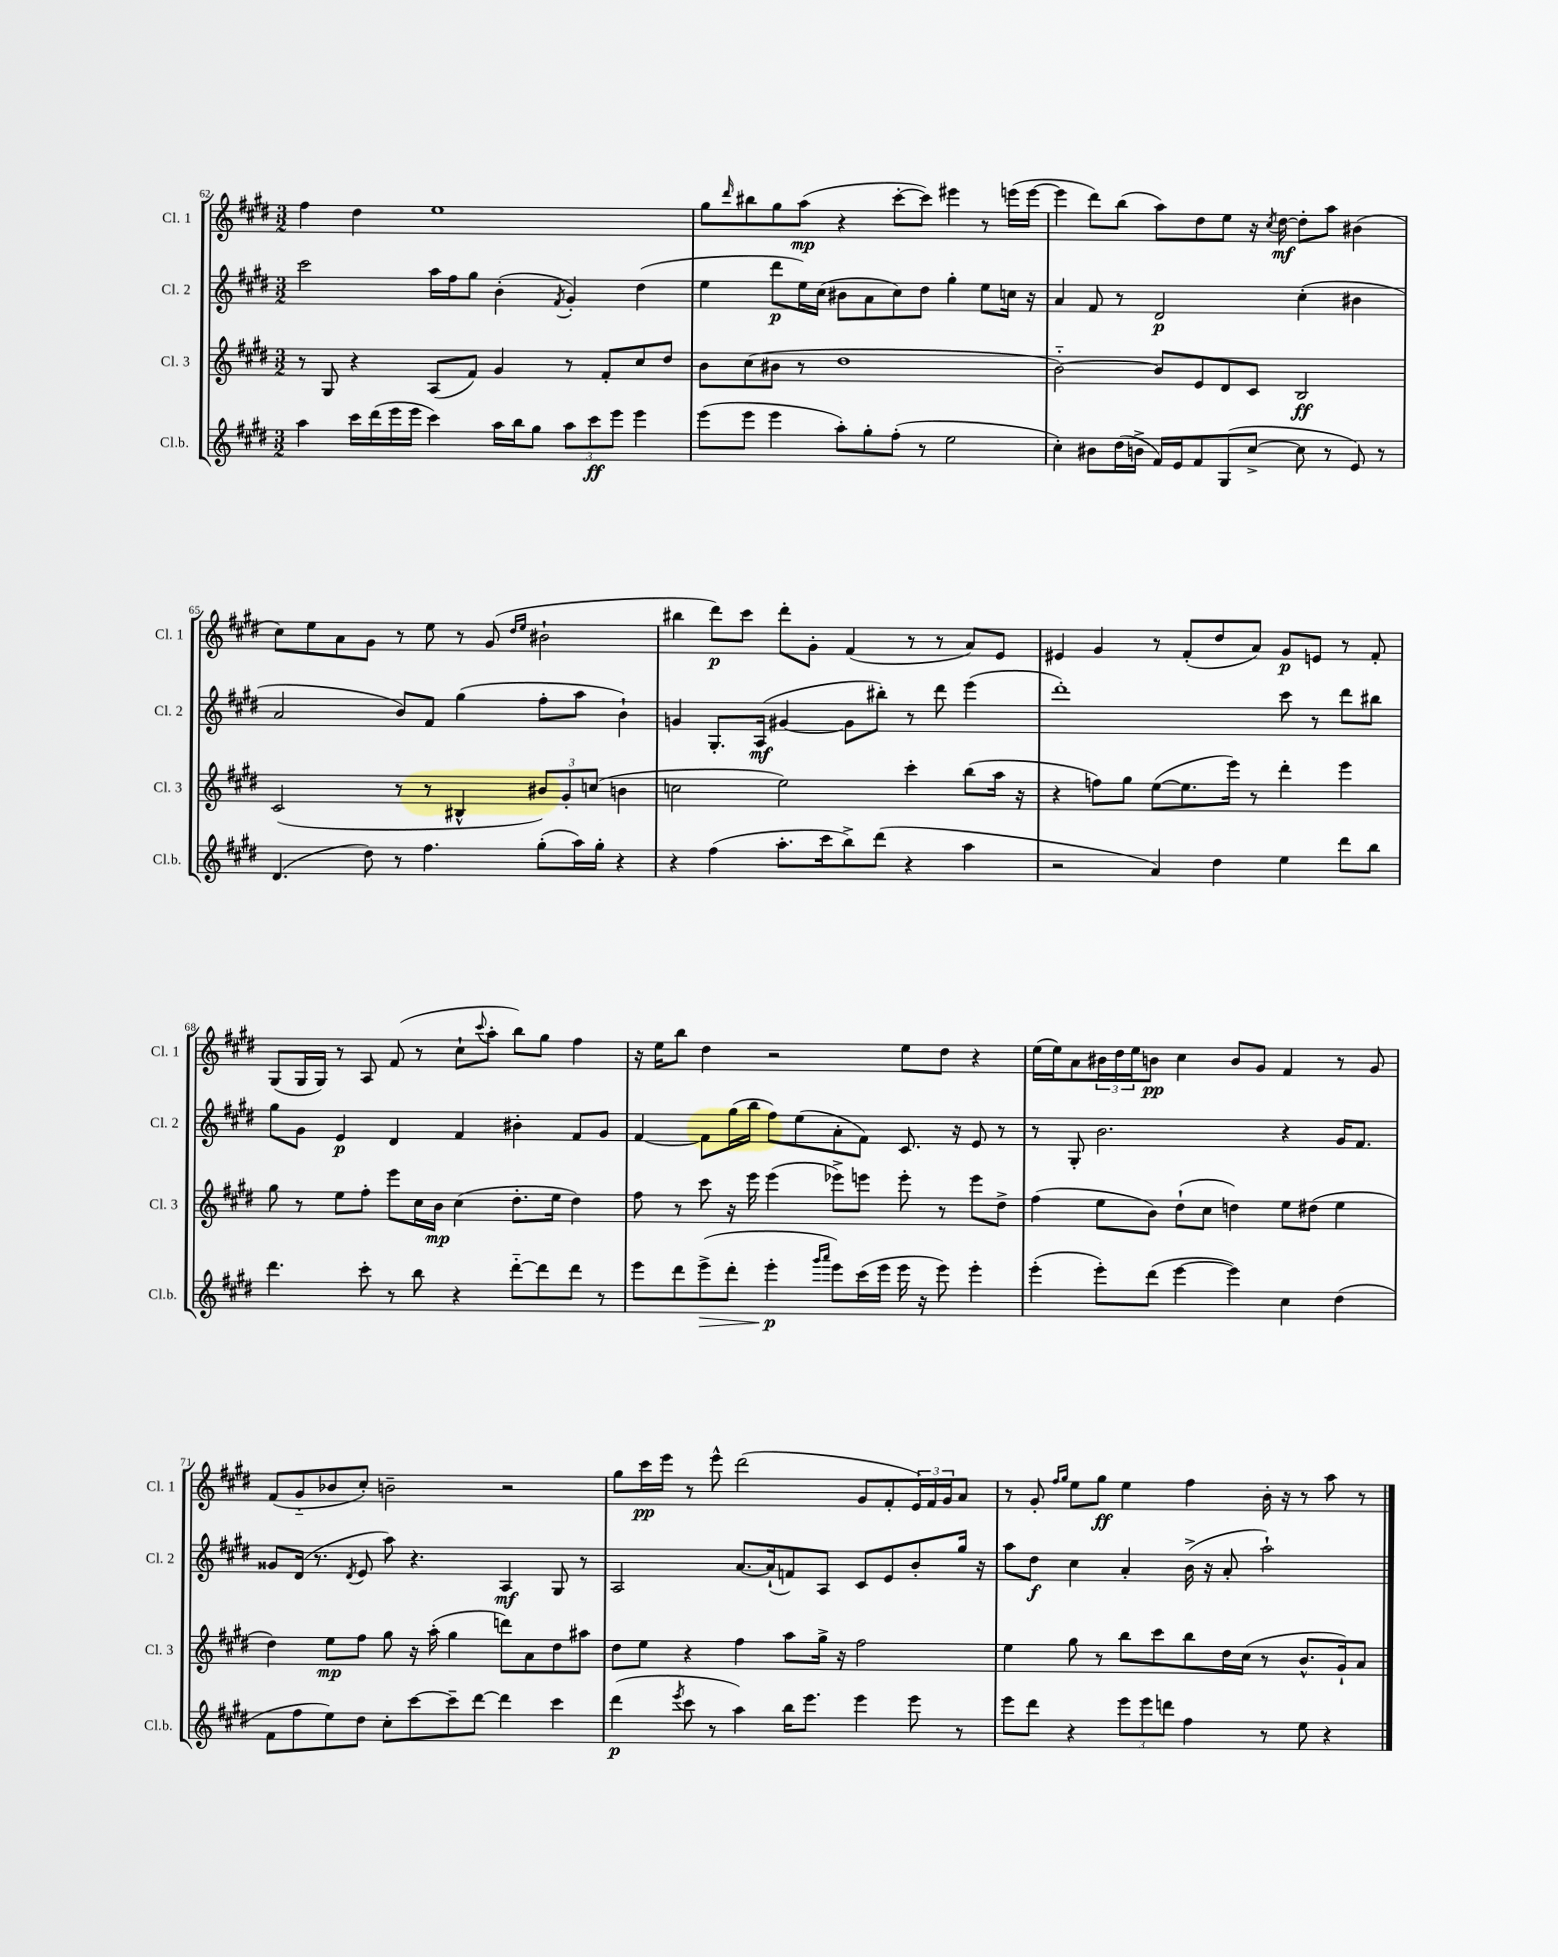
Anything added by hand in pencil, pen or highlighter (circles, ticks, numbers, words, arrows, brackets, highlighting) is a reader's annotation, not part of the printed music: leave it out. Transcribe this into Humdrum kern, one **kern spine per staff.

**kern	**dynam	**kern	**dynam	**kern	**dynam	**kern	**dynam
*part4	*part4	*part3	*part3	*part2	*part2	*part1	*part1
*staff4	*staff4	*staff3	*staff3	*staff2	*staff2	*staff1	*staff1
*I"Cl.b.	*	*I"Cl. 3	*	*I"Cl. 2	*	*I"Cl. 1	*
*I'Cl.b.	*	*I'Cl. 3	*	*I'Cl. 2	*	*I'Cl. 1	*
*clefG2	*	*clefG2	*	*clefG2	*	*clefG2	*
*k[f#c#g#d#]	*	*k[f#c#g#d#]	*	*k[f#c#g#d#]	*	*k[f#c#g#d#]	*
*M3/2	*	*M3/2	*	*M3/2	*	*M3/2	*
=62	=62	=62	=62	=62	=62	=62	=62
4aa\	.	8r	.	2ccc#\	.	4ff#\	.
.	.	8G#/	.	.	.	.	.
16ccc#\LL	.	4r	.	.	.	4dd#\	.
(16ddd#\	.	.	.	.	.	.	.
16eee\	.	.	.	.	.	.	.
16eee\JJ	.	.	.	.	.	.	.
4ccc#\)	.	(8A/L	.	16aa\LL	.	1ee	.
.	.	.	.	16ff#\J	.	.	.
.	.	8f#/J)	.	8gg#\J	.	.	.
16aa\LL	.	4g#/	.	(4b'\	.	.	.
16bb\J	.	.	.	.	.	.	.
8gg#\J	.	.	.	.	.	.	.
.	.	.	.	8qf#/	.	.	.
12aa\L	.	8r	.	4g#'/)	.	.	.
12ccc#\	ff	.	.	.	.	.	.
.	.	8f#'/L	.	.	.	.	.
12eee\J	.	.	.	.	.	.	.
4eee\	.	8cc#/	.	(4dd#\	.	.	.
.	.	8dd#/J	.	.	.	.	.
=63	=63	=63	=63	=63	=63	=63	=63
(8eee\L	.	8b\L	.	4ee\	.	8gg#\L	.
.	.	.	.	.	.	16qqddd#/	.
8eee\J	.	(8cc#\	.	.	.	8bb#X\	.
4eee\	.	8b#X\J	.	8ddd#\L	p	8gg#\	.
.	.	8r	.	16ee\L)	.	(8aa\J	mp
.	.	.	.	(16cc#\JJ	.	.	.
8aa'\L)	.	1dd#	.	8b#X\L	.	4r	.
8gg#'\	.	.	.	8a\	.	.	.
(8ff#'\J	.	.	.	8cc#\)	.	[8ccc#'\L	.
8r	.	.	.	8dd#\J	.	8ccc#\J])	.
2ee\	.	.	.	4gg#'\	.	4eee#X\	.
.	.	.	.	8ee\L	.	8r	.
.	.	.	.	16ccn\Jk	.	(16eeen\LL	.
.	.	.	.	16r	.	[16eee\JJ	.
=64	=64	=64	=64	=64	=64	=64	=64
4cc#'\)	.	[2b\)	.	4a/	.	4eee\]	.
8b#X\L	.	.	.	8f#/	.	8ddd#\L)	.
(16dd#\L	.	.	.	8r	.	(8bb\J	.
16bn^\JJ	.	.	.	.	.	.	.
16f#/LL)	.	8b/L]	.	2d#/	p	8aa\L)	.
16e/J	.	.	.	.	.	.	.
8f#/	.	8e/	.	.	.	8dd#\	.
(8G#/	.	8d#/	.	.	.	8ee\J	.
[8cc#^/J	.	8c#/J	.	.	.	16r	.
.	.	.	.	.	.	8qcc#/	.
.	.	.	.	.	.	[16dd#\	mf
8cc#\]	.	2B/	ff	(4cc#'\	.	8dd#'\L]	.
8r	.	.	.	.	.	8aa\J	.
8e/)	.	.	.	4b#X\	.	(4b#X\	.
8r	.	.	.	.	.	.	.
!!LO:LB:g=z
=65	=65	=65	=65	=65	=65	=65	=65
(4.d#/	.	(2c#/	.	2a/	.	8cc#\L)	.
.	.	.	.	.	.	8ee\	.
.	.	.	.	.	.	8a\	.
8dd#\)	.	.	.	.	.	8g#\J	.
8r	.	8r	.	8b/L)	.	8r	.
4.ff#\	.	8r	.	8f#/J	.	8ee\	.
.	.	4B#X^^/	.	(4gg#\	.	8r	.
.	.	.	.	.	.	(8g#/	.
.	.	.	.	.	.	16qqdd#/LL	.
.	.	.	.	.	.	16qqee/JJ	.
(8gg#'\L	.	12b#X/L)	.	8ff#'\L	.	2b#X`\	.
.	.	12g#'/	.	.	.	.	.
16aa\L)	.	.	.	8aa\J	.	.	.
.	.	(12ccn/J	.	.	.	.	.
16gg#'\JJ	.	.	.	.	.	.	.
4r	.	4bn\	.	4b`\)	.	.	.
=66	=66	=66	=66	=66	=66	=66	=66
4r	.	2ccn\	.	4gn/	.	4bb#X\	.
(4ff#\	.	.	.	8.G#'/L	.	8ddd#\L)	p
.	.	.	.	.	.	8ccc#\J	.
.	.	.	.	(16A/Jk	mf	.	.
8.aa'\L	.	2ee\)	.	[4g#X/	.	8ddd#'\L	.
.	.	.	.	.	.	8g#'\J	.
16ccc#\k	.	.	.	.	.	.	.
8bb^\)	.	.	.	8g#\L]	.	(4f#/	.
(8ddd#\J	.	.	.	8bb#X'\J)	.	.	.
4r	.	4ccc#'\	.	8r	.	8r	.
.	.	.	.	8ddd#\	.	8r	.
4aa\	.	(8bb\L	.	(4eee\	.	8a/L)	.
.	.	16aa\Jk	.	.	.	8e/J	.
.	.	16r	.	.	.	.	.
=67	=67	=67	=67	=67	=67	=67	=67
2r	.	4r	.	1ddd#')	.	4e#X/	.
.	.	8ffn\L)	.	.	.	4g#/	.
.	.	8gg#\J	.	.	.	.	.
4a/)	.	([8ee\L	.	.	.	8r	.
.	.	8.ee\]	.	.	.	(8f#'/L	.
4dd#\	.	.	.	.	.	8dd#/	.
.	.	16eee\Jk)	.	.	.	.	.
.	.	8r	.	.	.	8a/J)	.
4ee\	.	4ddd#'\	.	8ccc#\	.	8g#/L	p
.	.	.	.	8r	.	8en/J	.
8ddd#\L	.	4eee\	.	8ddd#\L	.	8r	.
8bb\J	.	.	.	8bb#X\J	.	8f#'/	.
!!LO:LB:g=z
=68	=68	=68	=68	=68	=68	=68	=68
4.ddd#\	.	8gg#\	.	8gg#\L	.	(8G#/L	.
.	.	8r	.	8g#\J	.	16G#/L	.
.	.	.	.	.	.	16G#/JJ)	.
.	.	8ee\L	.	4e/	p	8r	.
8ccc#'\	.	8ff#'\J	.	.	.	8A/	.
8r	.	8eee\L	.	4d#/	.	(8f#/	.
8bb\	.	16cc#\L	.	.	.	8r	.
.	.	16b\JJ	mp	.	.	.	.
4r	.	(4cc#\	.	4f#/	.	8cc#`\L	.
.	.	.	.	.	.	8qqccc#/	.
.	.	.	.	.	.	8aa'\J	.
[8ddd#\L	.	8.dd#'\L	.	4b#X'\	.	8bb\L)	.
8ddd#\]	.	.	.	.	.	8gg#\J	.
.	.	16ee\Jk	.	.	.	.	.
8ddd#\J	.	4dd#\)	.	8f#/L	.	4ff#\	.
8r	.	.	.	8g#/J	.	.	.
=69	=69	=69	=69	=69	=69	=69	=69
8eee\L	.	8ff#\	.	[4f#/	.	16r	.
.	.	.	.	.	.	16ee\KL	.
8ddd#\	.	8r	.	.	.	8bb\J	.
!	!LO:HP:b	!	!	!	!	!	!
(8eee^\	>	8ccc#\	.	8f#\L]	.	4dd#\	.
8ddd#'\J	.	16r	.	(16gg#\L	.	.	.
.	.	16eee\	.	16bb\JJ	.	.	.
4eee'\	p	(4eee\	.	8ff#\L)	.	2r	.
.	.	.	.	(8ee\	.	.	.
16qqggg#/LL	.	.	.	.	.	.	.
16qqaaa/JJ	.	.	.	.	.	.	.
8eee\L)	]	8eee-X^\L)	.	8a'\	.	.	.
(16ccc#\L	.	8eeen\J	.	8f#\J)	.	.	.
16eee\JJ	.	.	.	.	.	.	.
16eee\	.	8eee'\	.	8.c#/	.	8ee\L	.
16r	.	.	.	.	.	.	.
8eee\)	.	8r	.	.	.	8dd#\J	.
.	.	.	.	16r	.	.	.
4eee'\	.	8eee\L	.	8e/	.	4r	.
.	.	8dd#^\J	.	8r	.	.	.
=70	=70	=70	=70	=70	=70	=70	=70
(4eee'\	.	(4ff#\	.	8r	.	(16ee\LL	.
.	.	.	.	.	.	16ee\J)	.
.	.	.	.	8G#'/	.	8a\	.
8eee'\L)	.	8ee\L	.	2.b\	.	24b#X\L	.
.	.	.	.	.	.	24dd#\	.
.	.	.	.	.	.	24ee\J	.
(8ddd#\J	.	8b\J)	.	.	.	8bn\J	pp
[4eee\	.	(8dd#`\L	.	.	.	4cc#\	.
.	.	8cc#\J	.	.	.	.	.
4eee\])	.	4ddn\)	.	.	.	8b/L	.
.	.	.	.	.	.	8g#/J	.
4cc#\	.	8ee\L	.	4r	.	4f#/	.
.	.	(8dd#X\J	.	.	.	.	.
(4dd#\	.	4ee\	.	16g#/KL	.	8r	.
.	.	.	.	8.f#/J	.	.	.
.	.	.	.	.	.	8g#/	.
!!LO:LB:g=z
=71	=71	=71	=71	=71	=71	=71	=71
8f#\L	.	4dd#\)	.	8g##X/L	.	(8f#/L	.
8ff#\	.	.	.	(16d#/Jk	.	8g#/	.
.	.	.	.	8.r	.	.	.
8ee\)	.	8ee\L	mp	.	.	8b-X/	.
.	.	.	.	8qd#/	.	.	.
8dd#\J	.	8ff#\J	.	8e/	.	8cc#'/J)	.
8cc#'\L	.	8gg#\	.	8aa\)	.	2bn~\	.
[8ccc#\	.	16r	.	4.r	.	.	.
.	.	(16aa'\	.	.	.	.	.
8ccc#~\]	.	4gg#\	.	.	.	.	.
[8ddd#\J	.	.	.	.	.	.	.
4ddd#\]	.	8dddn\L)	.	4A/	mf	2r	.
.	.	8a\	.	.	.	.	.
4ccc#\	.	8dd#\	.	8G#/	.	.	.
.	.	8aa#X\J	.	8r	.	.	.
=72	=72	=72	=72	=72	=72	=72	=72
(4ddd#\	p	8dd#\L	.	2A/	.	8gg#\L	.
.	.	8ee\J	.	.	.	16ccc#\L	pp
.	.	.	.	.	.	16eee\JJ	.
8qeee/	.	.	.	.	.	.	.
8ccc#\	.	4r	.	.	.	8r	.
8r	.	.	.	.	.	8eee^^\	.
4aa\)	.	4ff#\	.	[8.a/L	.	(2ddd#\	.
.	.	.	.	(16a`/k]	.	.	.
16bb\KL	.	8aa\L	.	8fn/)	.	.	.
8.eee\J	.	.	.	.	.	.	.
.	.	16gg#^\Jk	.	8A/J	.	.	.
.	.	16r	.	.	.	.	.
4eee\	.	2ff#\	.	8c#/L	.	8g#/L	.
.	.	.	.	8e/	.	8f#'/	.
8eee\	.	.	.	8b'/	.	24e/L)	.
.	.	.	.	.	.	24f#/	.
.	.	.	.	.	.	24g#/J	.
8r	.	.	.	16gg#/Jk	.	8a/J	.
.	.	.	.	16r	.	.	.
=73	=73	=73	=73	=73	=73	=73	=73
8eee\L	.	4ee\	.	8aa\L	.	8r	.
8ddd#\J	.	.	.	8dd#\J	f	8g#'/	.
.	.	.	.	.	.	16qqff#/LL	.
.	.	.	.	.	.	16qqgg#/JJ	.
4r	.	8gg#\	.	4cc#\	.	8ee\L	.
.	.	8r	.	.	.	8gg#\J	ff
12eee\L	.	8bb\L	.	4a'/	.	4ee\	.
12eee\	.	.	.	.	.	.	.
.	.	8ccc#\	.	.	.	.	.
12dddn\J	.	.	.	.	.	.	.
4ff#\	.	8bb\	.	(16b^\	.	4ff#\	.
.	.	.	.	16r	.	.	.
.	.	16dd#\L	.	8a'/	.	.	.
.	.	(16cc#\JJ	.	.	.	.	.
8r	.	8r	.	2aa`\)	.	16b'\	.
.	.	.	.	.	.	16r	.
8ee\	.	8.b^^/L	.	.	.	8r	.
4r	.	.	.	.	.	8aa\	.
.	.	16g#`/k)	.	.	.	.	.
.	.	8a/J	.	.	.	8r	.
==	==	==	==	==	==	==	==
*-	*-	*-	*-	*-	*-	*-	*-
